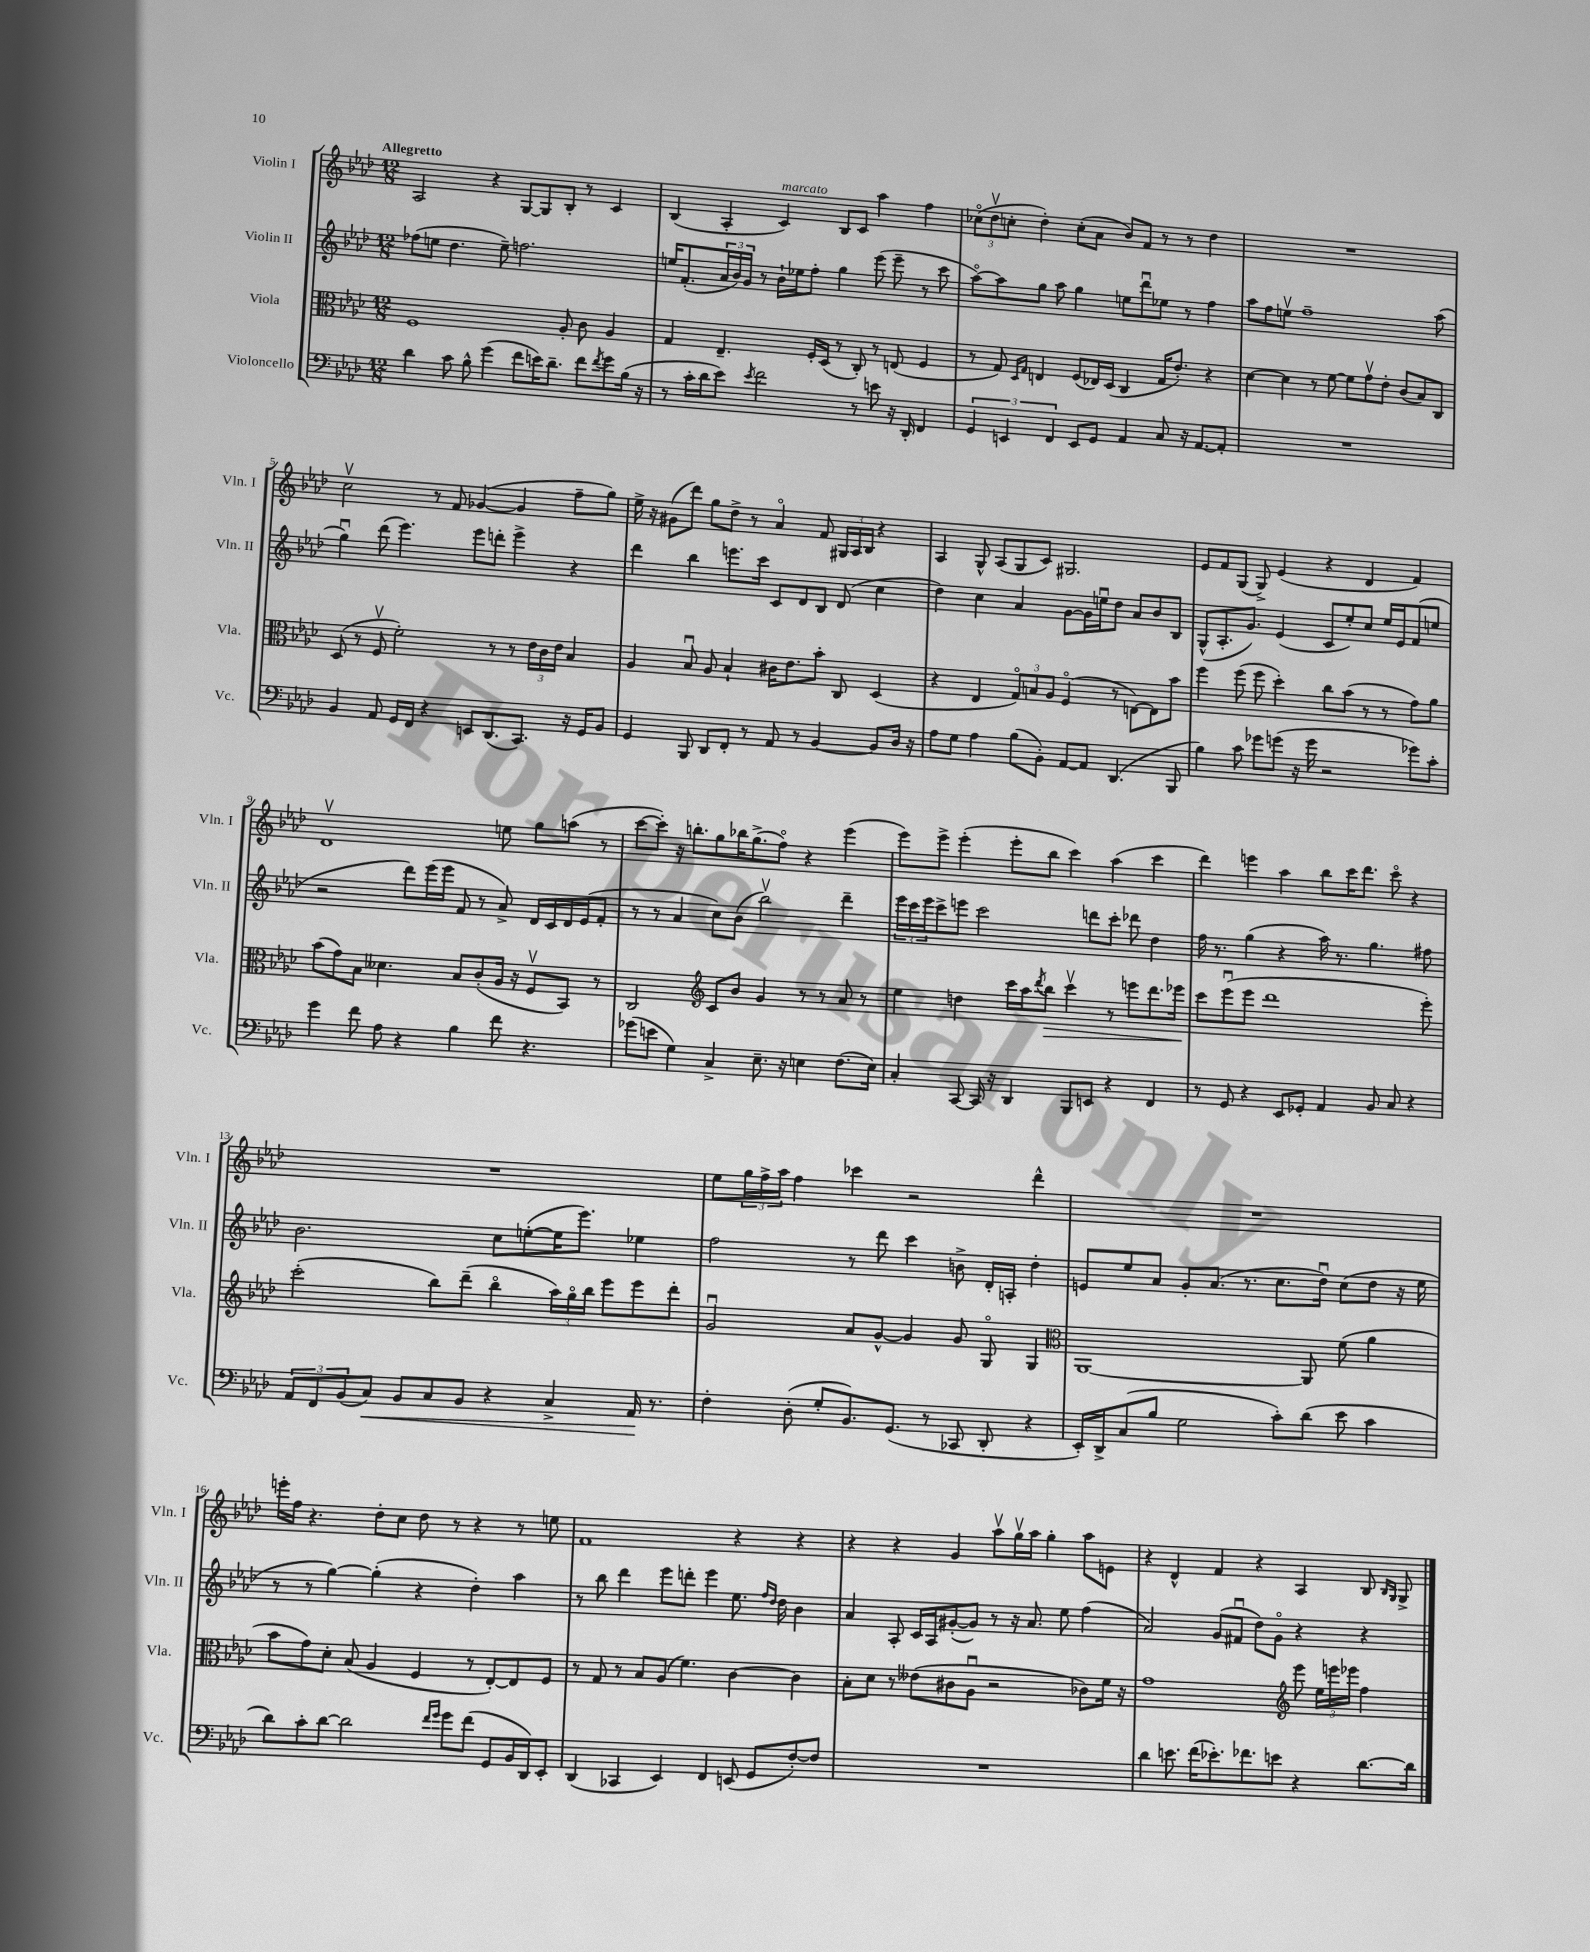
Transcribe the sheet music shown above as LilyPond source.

<<
\new StaffGroup <<
\new Staff = "s0" \with { instrumentName = "Violin I" shortInstrumentName = "Vln. I" } {
    \clef treble \key aes \major \numericTimeSignature \time 12/8 \tempo "Allegretto"
    aes2 r4 g8~ g8 bes8-. r8 c'4 |
    bes4( aes4-. c'4^\markup { \italic "marcato" }) bes8 c'8 aes''4 f''4 |
    \tuplet 3/2 { ces''8\flageolet( des''8\upbow c''8-. } des''4-.) c''8-.( aes'8 bes'8) f'8 r8 r8 des''4 |
    R1. |
    c''2\upbow r8 f'8 ges'4~( ges'4 f''8-- g''8) |
    ees''16-> r16 gis'8( des'''8) g''8 des''8-> r8 aes'4\flageolet f'8 \tuplet 3/2 { gis16 aes16 bes16 } r4 |
    aes4 g8-^ aes8( g8 c'8) gis2. |
    ees'8 f'8 g8( g8->) ees'4( r4 des'4 f'4) |
    des'1\upbow e''8 g''8 a''8( r8 |
    c'''8~ c'''8-.) r16 b''8.-. g''8 bes''16 g''8.->( f''8\flageolet) r4 ees'''4( |
    ees'''8) ees'''8-> ees'''4-.( ees'''8-. bes''8 c'''4) aes''4( c'''4 |
    des'''4) e'''4 aes''4 bes''8 c'''16 des'''8. c'''8\flageolet r4 |
    R1. |
    ees''8 \tuplet 3/2 { g''16 f''16-> aes''16 } f''4 ces'''4 r2 des'''4-^ |
    R1. |
    e'''16-. f''16 r4. des''8-. c''8 des''8 r8 r4 r8 e''8 |
    f'1 r4 r4 |
    r4 r4 g'4 aes''8\upbow g''16\upbow aes''16 g''4-. aes''8 e'8 |
    r4 des'4-^ f'4 r4 aes4 bes8 \grace { bes16 g16 } g8-> \bar "|." |
}
\new Staff = "s1" \with { instrumentName = "Violin II" shortInstrumentName = "Vln. II" } {
    \clef treble \key aes \major \numericTimeSignature \time 12/8
    fes''8( e''8 des''4. e''8--) f''2. |
    e''16 f'8.-.( \tuplet 3/2 { aes'16 bes'16) g'16 } r8 bes'16-! ees''16 f''8-. g''4 ees'''8( ees'''8-- r8 c'''8 |
    aes''8~\flageolet) aes''8 g''8 aes''8 g''4 e''8 des'''8\downbow ees''8 r8 f''4 |
    aes''8 f''8 e''8\upbow f''1-- aes''8( |
    g''4\downbow) des'''8( ees'''4.) ees'''8 d'''8-. ees'''4-> r4 |
    des'''4 bes''4 e'''8. c'''16 c'8 des'8 bes8 des'8( c''4 |
    des''4) c''4 aes'4 g'8~ g'16 e''16\downbow des''8 aes'8 bes'8 bes8 |
    g8-^( aes8.-. g'8.) ees'4( c'8 ees''8-.) c''8 ees''16 ees'16 f'8( e''8 |
    r2 des'''8) ees'''16( ees'''16 f'8 r8 aes'8->) des'16 c'16 des'16 ees'16( f'8-. |
    r8 r8 aes'4 c''8) bes'8( bes''2\upbow) des'''4-- |
    \tuplet 3/2 { ees'''16 c'''16 ees'''16 } c'''8-> e'''8 c'''2 d'''8 c'''8-. des'''8 des''4 |
    f''16 r8. g''4( r4 aes''16) r8. g''4. fis''8 |
    bes'2. c''8 e''8~-.( e''16 ees'''8.) ees''4 |
    f''2 r8 des'''8 c'''4 b'8-> des'16-. a16-. des''4-. |
    e'8 ees''8 aes'8 g'8-. aes'8.( r8. c''8. des''16\downbow) c''8( des''8 r16 ees''16 |
    r8 r8 g''4~) g''4-.( r4 des''4-.) aes''4 |
    r8 bes''8 des'''4 ees'''8 d'''8-. ees'''4 ees''8. \grace { f''16 des''16 } des''16 bes'4 |
    aes'4 aes8-. c'16 aes16 gis'8~-.( gis'8) r8 r16 aes'8. ees''8 f''4( |
    aes'2) g'8( fis'8\downbow des''8) g'8\flageolet r4 r4 \bar "|." |
}
\new Staff = "s2" \with { instrumentName = "Viola" shortInstrumentName = "Vla." } {
    \clef alto \key aes \major \numericTimeSignature \time 12/8
    f1 aes8-. c'8 aes4 |
    g4 ees4.-- f16-. des16( r8 c8-.) r8 e8( f4 |
    r8 g8) \grace { des16 g16 } e4 f8( ees16) des16( c4 g16 ees'8.-.) r4 |
    des'4~ des'4 r8 f'8~ f'8 g'8\upbow ees'8-. c'8( bes8) c8 |
    des8( r8 f8\upbow f'2-.) r8 r8 \tuplet 3/2 { ees'16 c'16 ees'16 } bes4 |
    aes4 bes8\downbow aes8 bes4-! cis'16 ees'8. bes'8-. c8 des4( |
    r4 ees4 \tuplet 3/2 { g8\flageolet) b8 aes8 } f4\flageolet( r8 e8~) e8 bes'8 |
    f''4 f''8( f''8 des''4-.) c''8 bes'8( r8 r8 g'8) aes'8 |
    bes'8( g'8) bes8 deses'4. bes8 c'8-.( aes16 r16 f8\upbow bes,8) r8 |
    c2 \clef treble c'8 bes'8 g'4 r8 r8 aes'8 r8 |
    ees''4 d''4 c'''16 aes''16 \acciaccatura { des'''8 } bes''8\> c'''4\upbow r8 e'''8 des'''8. ees'''16\! |
    c'''8 ees'''8\downbow( ees'''8 des'''1 ees'''8-.) |
    c'''2-.( bes''8) des'''8--( bes''4\flageolet \tuplet 3/2 { aes''16) g''16\flageolet bes''16 } ees'''8 ees'''8 des'''8-. |
    g'2\downbow aes'8 g'8~-^ g'4 g'8 g8\flageolet g4 |
    \clef alto aes,1~ aes,8 f'8( aes'4 |
    bes'8 g'8) des'8-. bes8( aes4 f4 r8 ees8~-.) ees8 f8 |
    r8 g8 r8 bes8 aes8( f'4.) c'4~ c'4 |
    bes8-. des'8 r8 eeses'8( cis'8 aes8\downbow r2 ces'8) f'16 r16 |
    g'1 \clef treble ees'''8 \tuplet 3/2 { ees''16 e'''16 ees'''16 } f''4 \bar "|." |
}
\new Staff = "s3" \with { instrumentName = "Violoncello" shortInstrumentName = "Vc." } {
    \clef bass \key aes \major \numericTimeSignature \time 12/8
    des'4 c'8 bes8-^ g'4( f'8 e'16) des'8.-- f'8 \acciaccatura { f'8 } g'8 bes16( r16 |
    r8 c'16-. des'16 ees'8) \acciaccatura { ees'8 } f'2 r8 e'8 r16 des,16-. f,4 |
    \tuplet 3/2 { g,4 e,4 f,4 } e,8 g,8 aes,4 c8 r16 aes,8.~ aes,8-. |
    R1. |
    bes,4 aes,8 g,16 f,16 r4 e,8 des,8.( c,8.) r16 g,16 bes,8 |
    g,4 bes,,8 des,8 f,8-. r8 aes,8 r8 bes,4~ bes,8 des16 r16 |
    aes8 g8 aes4 bes8( bes,8-.) aes,8~ aes,8 des,4.( bes,,8 |
    bes4) c'8 ges'8 g'8( r16 g'16 r2 ges'8) c'8-. |
    g'4 f'8 aes8 r4 bes4 f'8 r4. |
    ges'8( e'8 g4) c4-> ees8.-- r16 e4 f8.( e16) |
    c4-. c,8~ c,16 r16 des,4 bes,,8 e,8 r4 f,4 |
    r8 g,8 r4 ees,8 ges,8-. aes,4 bes,8 c8 r4 |
    \tuplet 3/2 { aes,8 f,8 bes,8( } c8\<) bes,8 c8 bes,8 r4 c4-> aes,16\! r8. |
    f4-. des8-.( g8-. bes,8.) g,8.( r8 ces,8 des,8-. r4 |
    ees,16-.) des,16-> c8( bes8 g2 c'8-.) des'8( ees'8 c'4 |
    des'8) c'8-. des'8~ des'2 \grace { f'16 g'16 } g'8 f'8( g,8 bes,16 des,16) ees,8-. |
    des,4( ces,4 ees,4) f,4 e,8( g,8 f8~-.) f8 |
    R1. |
    des'4 e'8. f'16( ees'8.-.) fes'8. e'8 r4 des'8.~ des'16 \bar "|." |
}
>>
>>
